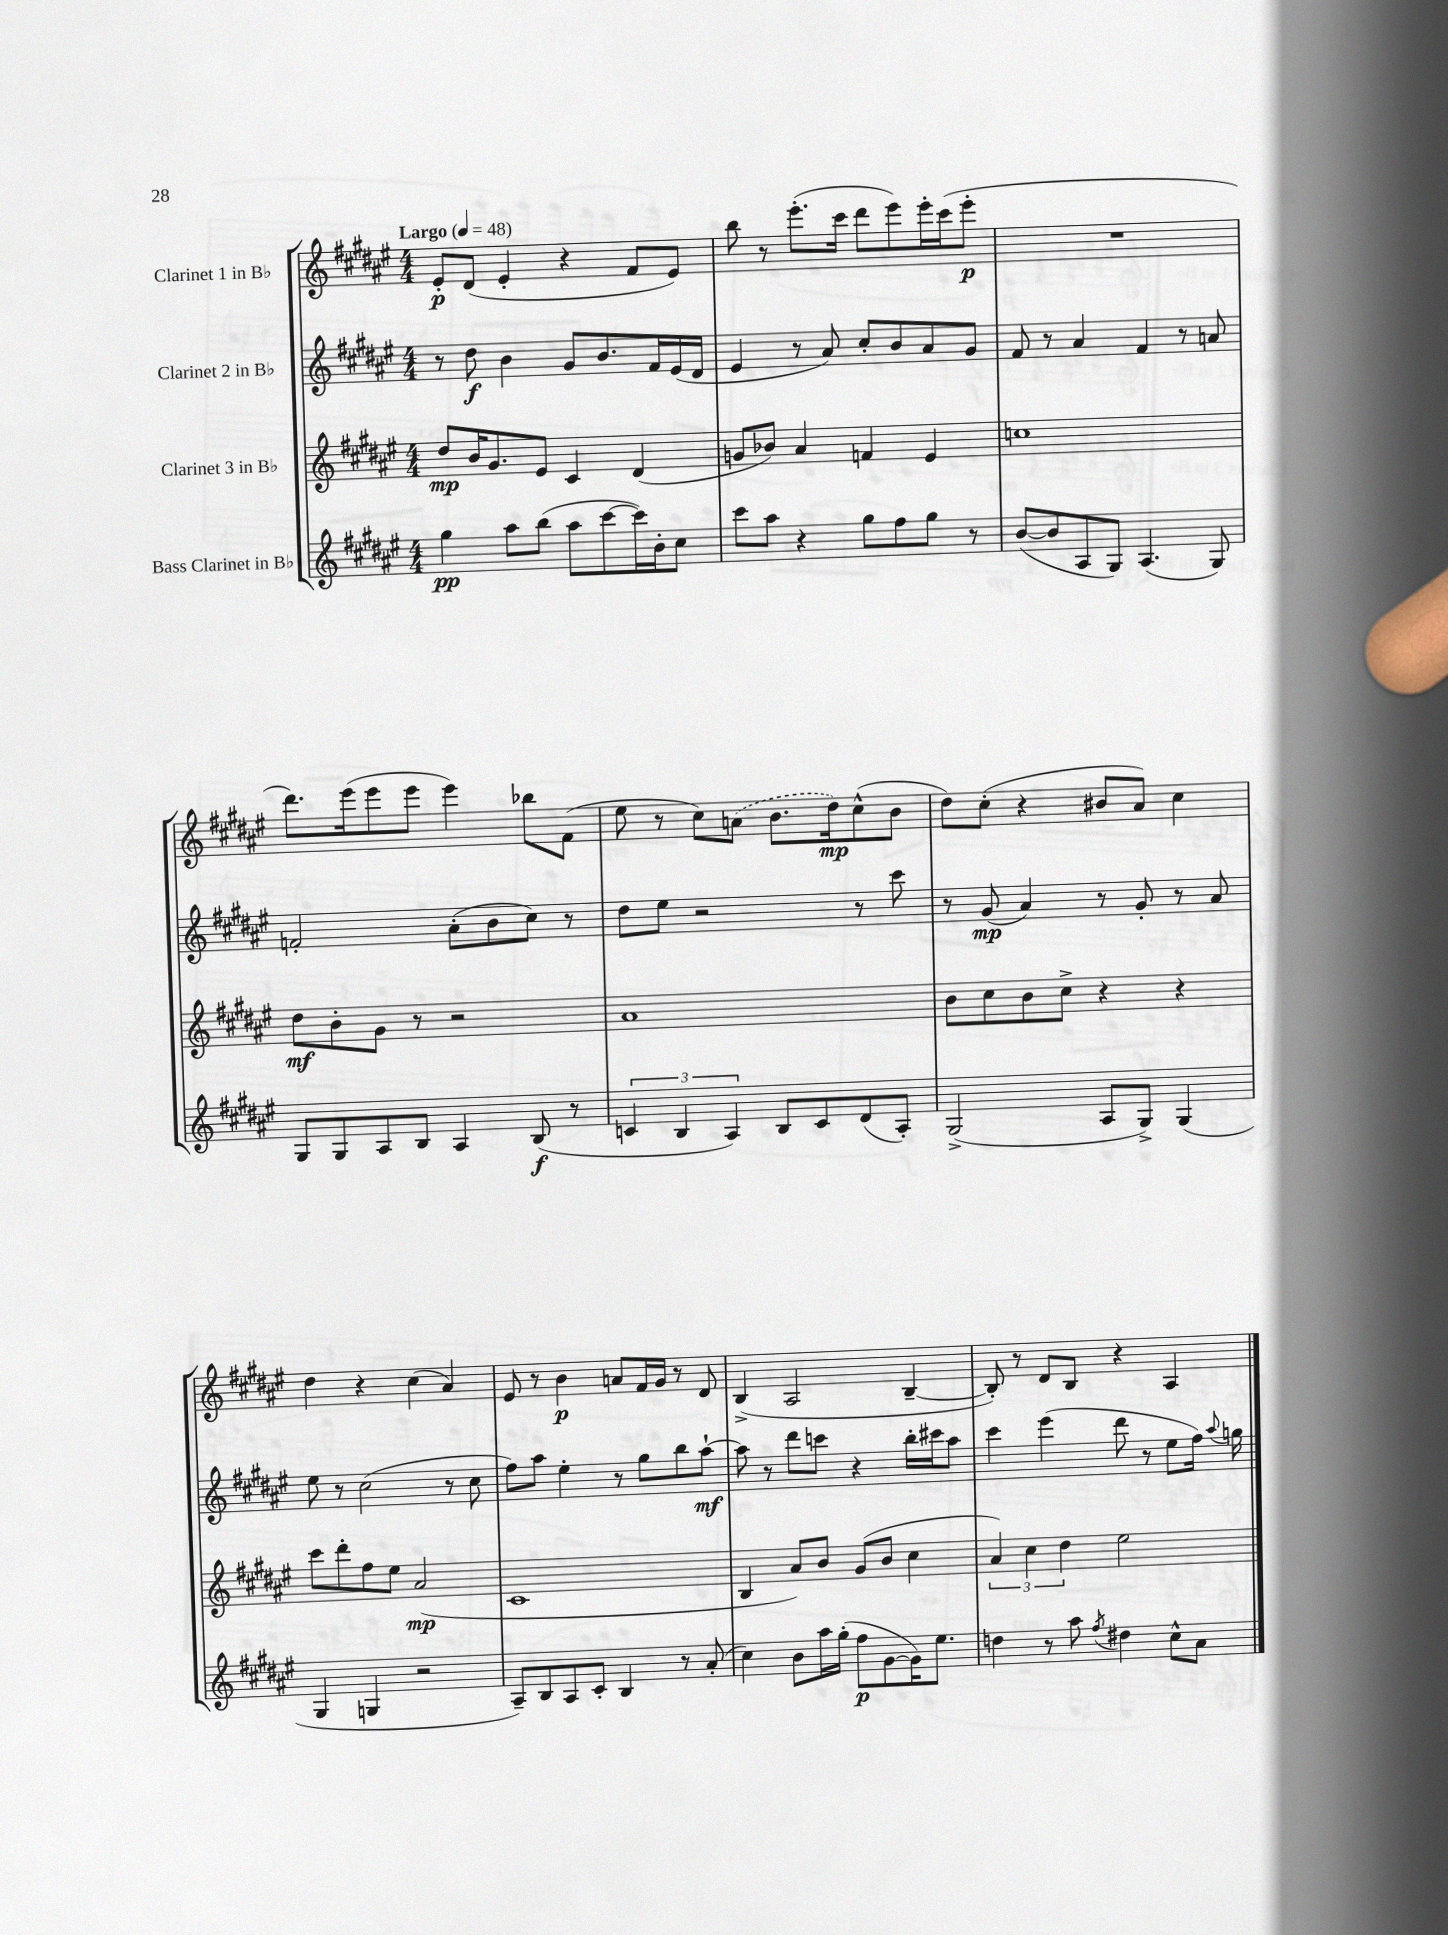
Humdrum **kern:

**kern	**kern	**kern	**kern
*staff4	*staff3	*staff2	*staff1
*clefG2	*clefG2	*clefG2	*clefG2
*k[f#c#g#d#a#e#]	*k[f#c#g#d#a#e#]	*k[f#c#g#d#a#e#]	*k[f#c#g#d#a#e#]
*M4/4	*M4/4	*M4/4	*M4/4
*MM48	*MM48	*MM48	*MM48
4gg#\	8dd#/L	8r	8e#'/L
.	16b/K	8dd#\	(8d#/J
.	8.g#/	.	.
8aa#\L	.	4b\	4e#'/
(8bb\J	8e#/J	.	.
8aa#\L	4c#/	8g#/L	4r
[8ccc#\	.	8.b/	.
16ccc#\]L)	(4d#/	.	8f#/L
16b'\J	.	16f#/L	.
8cc#\J	.	(16e#/	8e#/J)
.	.	16d#/JJ	.
=	=	=	=
8ccc#\L	8g/L	4e#/	8bb\
8aa#\J	8b-/J)	.	8r
4r	4a#/	8r	(8.eee#'\L
.	.	8a#/)	.
.	.	.	16ccc#\Jk
8gg#\L	4f/	8cc#'/L	8ddd#\L
8ff#\	.	8b/	8eee#\)
8gg#\J	4e#/	8a#/	16eee#'\L
.	.	.	(16ccc#\J
8r	.	8g#/J	8eee#'\J
=	=	=	=
([8b/L	1cc	8f#/	1r
8b/]	.	8r	.
8A#/	.	4a#/	.
8G#/J)	.	.	.
(4.A#/	.	4f#/	.
.	.	8r	.
8G#/)	.	8a/	.
=	=	=	=
8G#/L	8dd#\L	2f'/	8.ddd#\L)
8G#/	8b'\	.	.
.	.	.	(16eee#\k
8A#/	8g#\J	.	8eee#\
8B/J	8r	.	8eee#\J
4A#/	2r	(8a#'\L	4eee#\)
.	.	8b\	.
(8B/	.	8cc#\J)	8bb-\L
8r	.	8r	(8f#\J
=	=	=	=
6c/	1a#	8dd#\L	8ee#\
.	.	8ee#\J	8r
6B/	.	.	.
.	.	2r	8cc#\L)
6A#/)	.	.	.
.	.	.	(8a\J
8B/L	.	.	8.b\L
8c/	.	.	.
.	.	.	16dd#\k)
(8d#/	.	8r	(8cc#^^\
8A#'/J)	.	8ccc#\	8b\J
=	=	=	=
(2G#^/	8b\L	8r	8dd#\L)
.	8cc#\	(8g#/	(8cc#'\J
.	8b\	4a#/)	4r
.	8cc#^\J	.	.
8A#/L	4r	8r	8b#/L
8G#^/J)	.	8g#'/	8a#/J)
(4G#/	4r	8r	4cc#\
.	.	8a#/	.
=	=	=	=
4G#/	8ccc#\L	8ee#\	4dd#\
.	8ddd#'\	8r	.
4G/	8ff#\	(2cc#\	4r
.	8ee#\J	.	.
2r	(2a#/	.	(4cc#\
.	.	8r	4a#/)
.	.	8cc#\	.
=	=	=	=
8A#~/L)	1c#	8ff#\L)	8e#/
8B/	.	8aa#\J	8r
8A#/	.	4ee#'\	4b\
8c#'/J	.	.	.
4B/	.	8r	8a/L
.	.	8gg#\L	16f#/L
.	.	.	16g#/JJ
8r	.	8bb\	8r
(8a#'/	.	[8aa#`\J	8d#/
=	=	=	=
4cc#\)	4B/	8aa#\]	(4B^/
.	.	8r	.
8b\L	8a#/L)	8ddd#\L	2A#/
16aa#\L	8b/J	8ccc\J	.
(16gg#'\JJ	.	.	.
8ff#\L	(8g#/L	4r	.
[8g#\	8b/J	.	.
16g#\]K)	4cc#\	16bb'\LL	[4B~/
8.ee#\J	.	16ccc#\J	.
.	.	8aa#\J	.
=	=	=	=
4dd\	6a#/)	4ccc#\	8B'/])
.	.	.	8r
.	6cc#\	.	.
8r	.	(4eee#\	8d#/L
.	6dd#\	.	.
8aa#\	.	.	8B/J
8qff#/	.	.	.
4dd#\	2ee#\	8ddd#\	4r
.	.	8r	.
8cc#^^\L	.	8ee#\L	4A#/
8a#\J	.	16ff#\Jk)	.
.	.	8qqaa#/	.
.	.	16gg\	.
==	==	==	==
*-	*-	*-	*-
